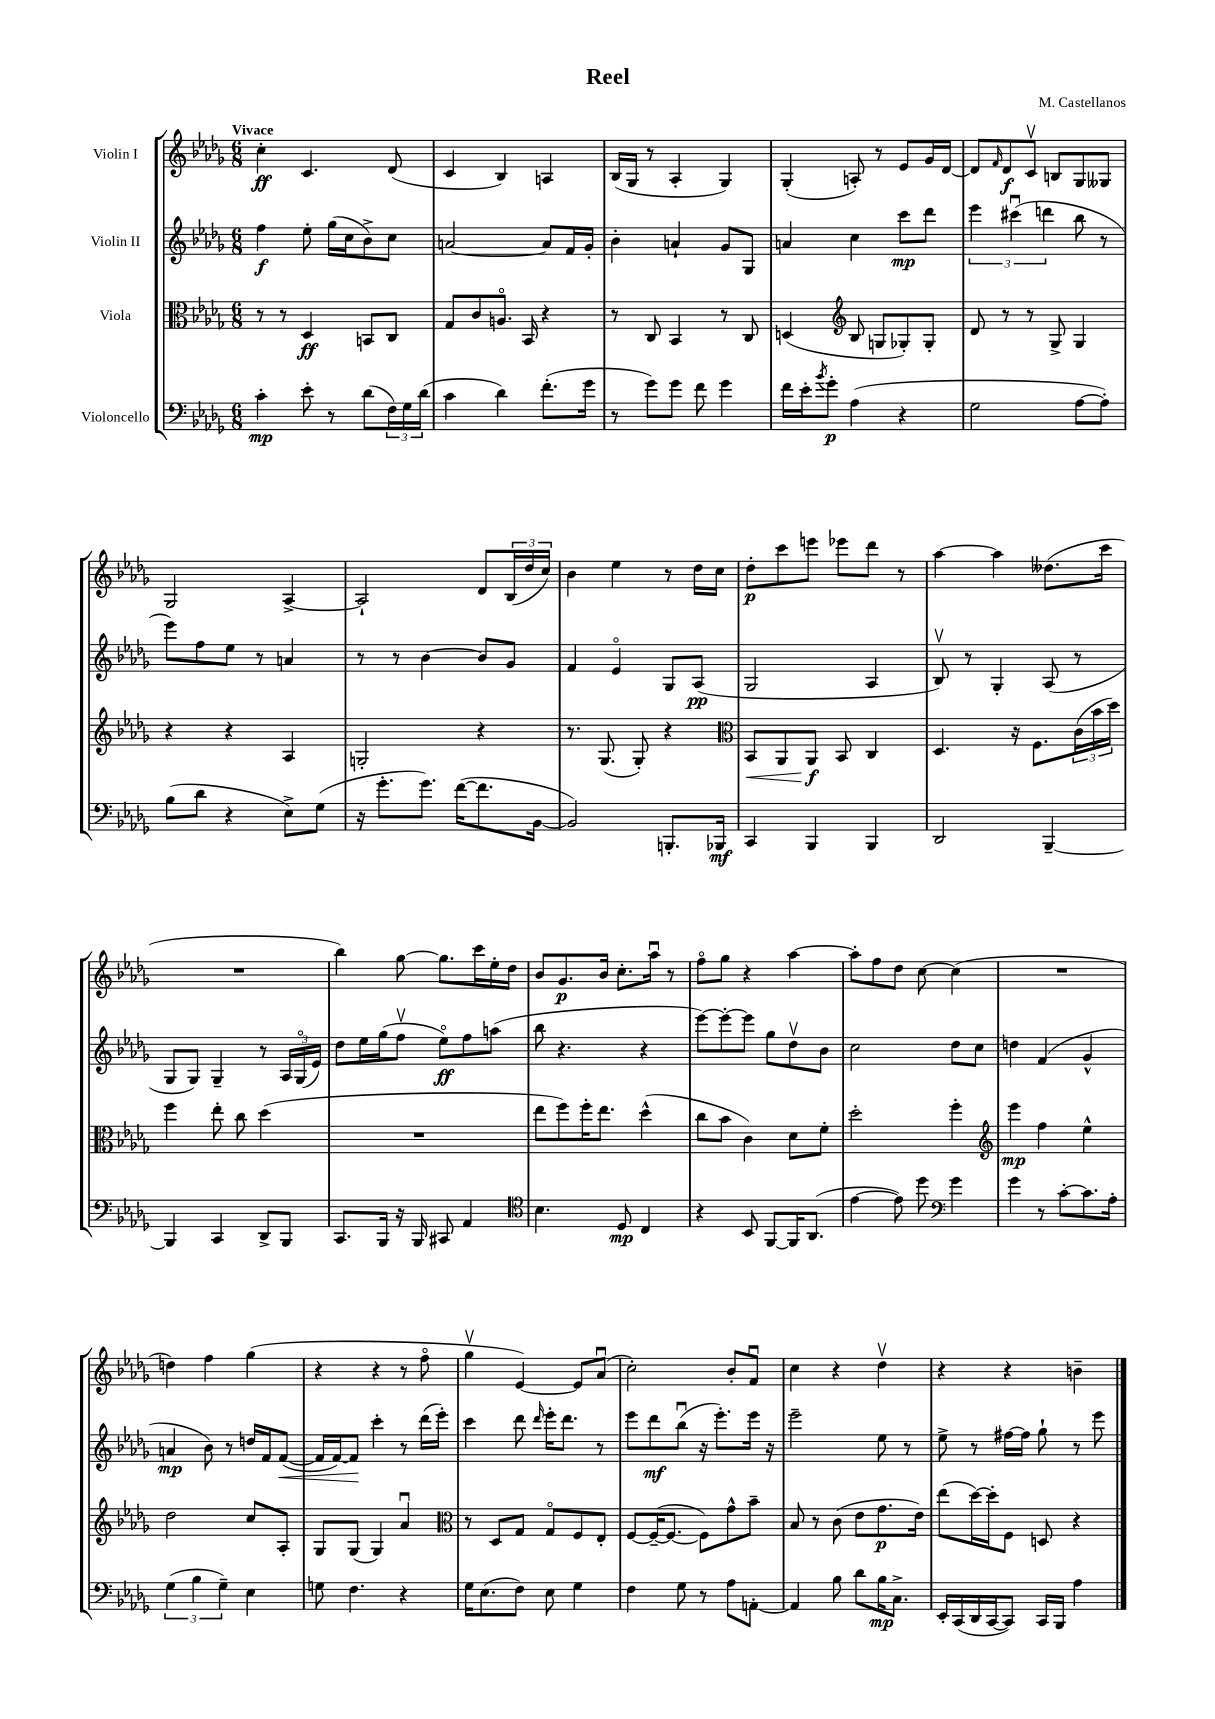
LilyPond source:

\header { title = "Reel" composer = "M. Castellanos" }
<<
\new StaffGroup <<
\new Staff = "s0" \with { instrumentName = "Violin I" } {
    \clef treble \key des \major \numericTimeSignature \time 6/8 \tempo "Vivace"
    c''4-.\ff c'4. des'8( |
    c'4 bes4) a4 |
    bes16( ges16 r8 aes4-. ges4) |
    ges4-.( a8-.) r8 ees'8 ges'16 des'16~ |
    des'8 \grace { f'16 } des'8\f c'8\upbow b8 ges8 geses8 |
    ges2 aes4~-> |
    aes2-! des'8 \tuplet 3/2 { bes16( des''16 c''16) } |
    bes'4 ees''4 r8 des''16 c''16 |
    des''8-.\p c'''8 e'''8 ees'''8 des'''8 r8 |
    aes''4~ aes''4 deses''8.( c'''16 |
    R2. |
    bes''4) ges''8~ ges''8. c'''16 ees''16-. des''16 |
    bes'8 ges'8.\p bes'16 c''8.-. aes''16\downbow r8 |
    f''8\flageolet ges''8 r4 aes''4~ |
    aes''8-. f''8 des''8 c''8~ c''4( |
    R2. |
    d''4) f''4 ges''4( |
    r4 r4 r8 f''8\flageolet |
    ges''4\upbow ees'4~) ees'8 aes'8\downbow( |
    c''2-.) bes'8-. f'8\downbow |
    c''4 r4 des''4\upbow |
    r4 r4 b'4-- \bar "|." |
}
\new Staff = "s1" \with { instrumentName = "Violin II" } {
    \clef treble \key des \major \numericTimeSignature \time 6/8
    f''4\f ees''8-. ges''16( c''16 bes'8->) c''8 |
    a'2~ a'8 f'16 ges'16-. |
    bes'4-. a'4-! ges'8 ges8 |
    a'4 c''4 c'''8\mp des'''8 |
    \tuplet 3/2 { ees'''4 cis'''4\downbow( d'''4 } bes''8 r8 |
    ees'''8) f''8 ees''8 r8 a'4 |
    r8 r8 bes'4~ bes'8 ges'8 |
    f'4 ees'4\flageolet ges8 aes8\pp( |
    ges2 aes4 |
    bes8\upbow) r8 ges4-. aes8( r8 |
    ges8 ges8) ges4-- r8 \tuplet 3/2 { aes16 ges16\flageolet( ees'16) } |
    des''8 ees''16 ges''16( f''8\upbow ees''8\flageolet\ff) f''8 a''8( |
    bes''8 r4. r4 |
    ees'''8~) ees'''8~-. ees'''8 ges''8 des''8\upbow bes'8 |
    c''2 des''8 c''8 |
    d''4 f'4( ges'4-^ |
    a'4\mp bes'8) r8 d''16 f'16 f'8~\<( |
    f'16 f'16~) f'8\! c'''4-. r8 des'''16( ees'''16-.) |
    c'''4 des'''8 \grace { des'''16 } ees'''16-. des'''8. r8 |
    ees'''8 des'''8\mf bes''8\downbow( r16 ees'''8.-.) ees'''16 r16 |
    ees'''2-- ees''8 r8 |
    ees''8-> r8 fis''16~ fis''16 ges''8-! r8 ees'''8 \bar "|." |
}
\new Staff = "s2" \with { instrumentName = "Viola" } {
    \clef alto \key des \major \numericTimeSignature \time 6/8
    r8 r8 des4\ff b,8 c8 |
    ges8 c'8 a8.\flageolet bes,16 r4 |
    r8 c8 bes,4 r8 c8 |
    d4( \clef treble bes8 g8 ges8-.) ges8-. |
    des'8 r8 r8 ges8-> ges4 |
    r4 r4 aes4 |
    g2-. r4 |
    r8. ges8.( ges8-.) r4 |
    \clef alto bes,8\< aes,8 aes,8\f\! bes,8 c4 |
    des4. r16 f8. \tuplet 3/2 { c'16( bes'16 des''16) } |
    f''4 ees''8-. c''8 des''4( |
    R2. |
    ees''8 f''8) f''16-. ees''8. des''4-^( |
    c''8 bes'8 c'4) des'8 f'8-. |
    des''2-. f''4-. |
    \clef treble ees'''4\mp f''4 ees''4-^ |
    des''2 c''8 aes8-. |
    ges8 ges8( ges4) aes'4\downbow |
    \clef alto r8 des8 ges8 ges8\flageolet f8 ees8-. |
    f8~ f16~--( f8.~ f8) ges'8-^ bes'8-- |
    bes8 r8 c'8( ees'8 ges'8.\p ees'16) |
    ees''8( des''16~) des''16-. f8 d8 r4 \bar "|." |
}
\new Staff = "s3" \with { instrumentName = "Violoncello" } {
    \clef bass \key des \major \numericTimeSignature \time 6/8
    c'4-.\mp ees'8-. r8 des'8( \tuplet 3/2 { f16) ges16 des'16( } |
    c'4 des'4) f'8.-.( ges'16 |
    r8 ges'8) ges'8 f'8 ges'4 |
    f'16 ees'16-. \acciaccatura { bes'8 } ges'8-.\p aes4( r4 |
    ges2 aes8~ aes8-.) |
    bes8( des'8 r4 ees8->) ges8( |
    r16 ges'8.-. ges'8.) f'16~( f'8. bes,16~ |
    bes,2) b,,8.-. bes,,16\mf |
    c,4 bes,,4 bes,,4 |
    des,2 bes,,4~-- |
    bes,,4 c,4 des,8-> bes,,8 |
    c,8. bes,,16 r16 bes,,16 cis,8 aes,4 |
    \clef tenor bes4. des8\mp c4 |
    r4 bes,8 f,8~ f,16 aes,8.( |
    ees'4~ ees'8) des''8 \clef bass ges'4 |
    ges'4 r8 c'8~-. c'8. aes16-. |
    \tuplet 3/2 { ges4( bes4 ges4--) } ees4 |
    g8 f4. r4 |
    ges16 ees8.( f8) ees8 ges4 |
    f4 ges8 r8 aes8 a,8~-. |
    a,4 bes8 des'8 bes16\mp c8.-> |
    ees,16-. c,16( des,16 c,16~ c,8) c,16 bes,,16 aes4 \bar "|." |
}
>>
>>
\layout { \context { \Score \remove "Bar_number_engraver" } }
